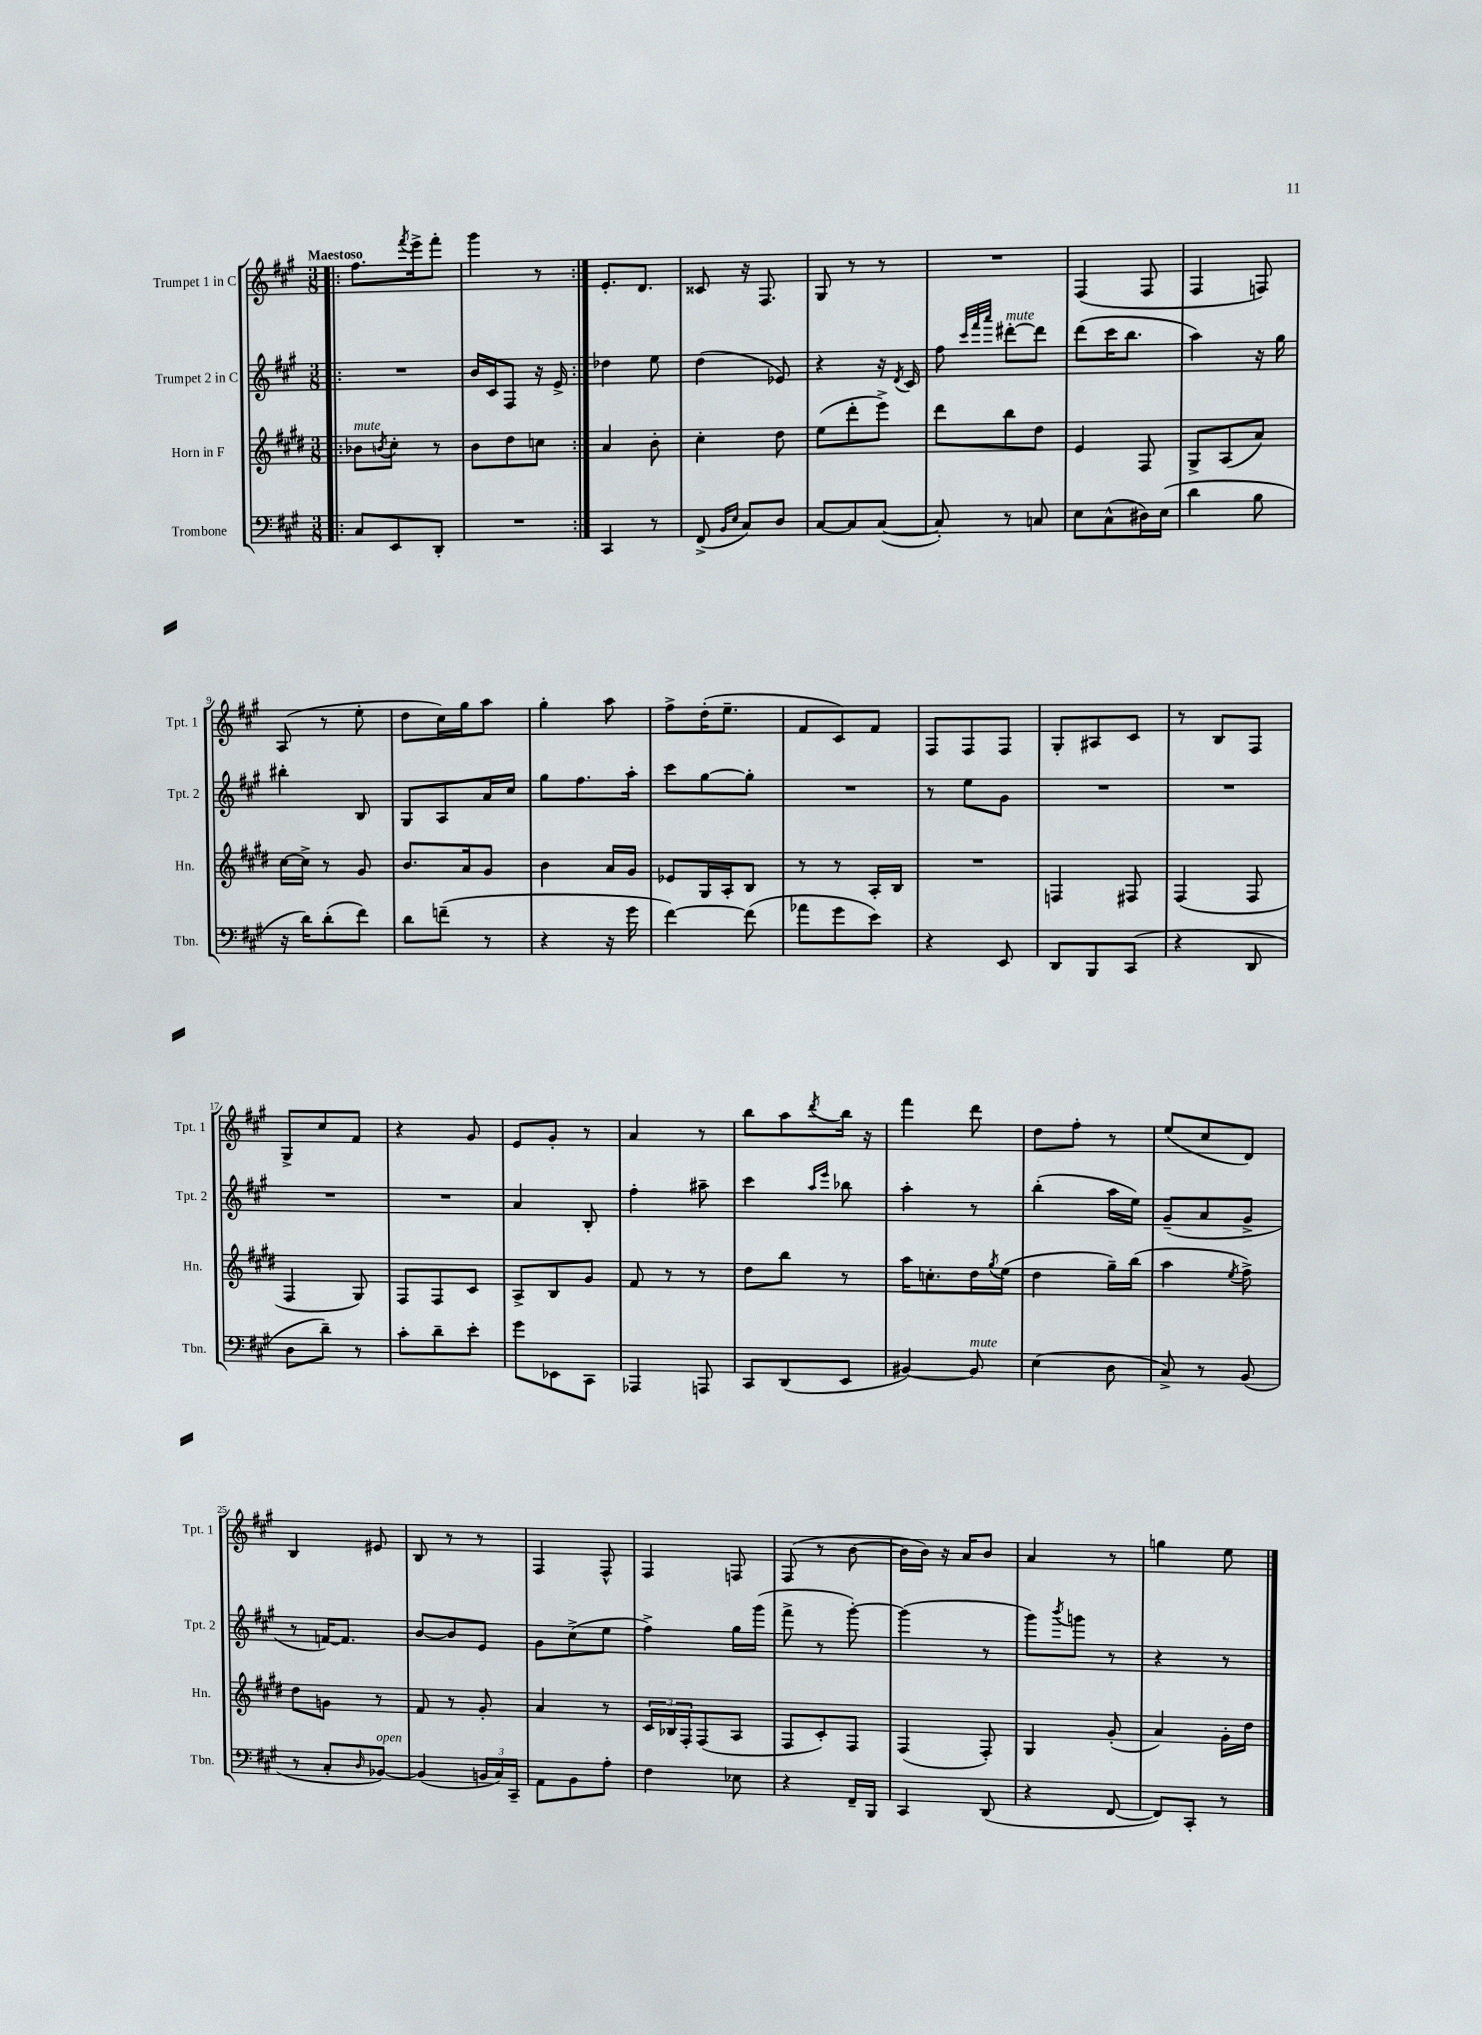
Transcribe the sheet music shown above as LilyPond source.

<<
\new StaffGroup <<
\new Staff = "s0" \with { instrumentName = "Trumpet 1 in C" shortInstrumentName = "Tpt. 1" } {
    \clef treble \key a \major \numericTimeSignature \time 3/8 \tempo "Maestoso"
    \repeat volta 2 { \bar ".|:" fis''8. \acciaccatura { fis'''8 } e'''16-> fis'''8-. |
    gis'''4 r8 | }
    e'8.-. d'8. |
    cisis'8 r16 fis8. |
    gis8 r8 r8 |
    R4. |
    fis4( fis8 |
    fis4 f8) |
    a8( r8 e''8-. |
    d''8 cis''16) gis''16 a''8 |
    gis''4-. a''8 |
    fis''8-> d''16-.( e''8.-- |
    fis'8 cis'8) fis'8 |
    fis8 fis8 fis8 |
    gis8-. ais8 cis'8 |
    r8 b8 fis8 |
    gis8-> cis''8 fis'8 |
    r4 gis'8 |
    e'8 gis'8-. r8 |
    a'4 r8 |
    b''8 a''8 \acciaccatura { d'''8 } b''16 r16 |
    fis'''4 d'''8 |
    d''8 fis''8-. r8 |
    e''8( cis''8 d'8) |
    b4 eis'8 |
    b8 r8 r8 |
    fis4 fis8-^ |
    fis4 f8 |
    fis8( r8 b'8~ |
    b'16 b'16) r16 a'16 b'8 |
    a'4 r8 |
    g''4 e''8 \bar "|." |
}
\new Staff = "s1" \with { instrumentName = "Trumpet 2 in C" shortInstrumentName = "Tpt. 2" } {
    \clef treble \key a \major \numericTimeSignature \time 3/8
    \repeat volta 2 { \bar ".|:" R4. |
    b'16 cis'16 fis8 r16 e'16-> | }
    des''4 e''8 |
    d''4( ees'8) |
    r4 r16 \acciaccatura { d'8 } cis'16 |
    fis''8 \grace { cis'''32 fis'''32 a'''32 } dis'''8~-.^\markup { \italic "mute" } dis'''8 |
    d'''8( cis'''16 b''8. |
    a''4) r16 gis''16 |
    bis''4-. b8 |
    gis8 a8 a'16 cis''16 |
    gis''8 fis''8. a''16-. |
    cis'''8 gis''8~ gis''8-. |
    R4. |
    r8 e''8 gis'8 |
    R4. |
    R4. |
    R4. |
    R4. |
    a'4 b8-. |
    fis''4-. ais''8-- |
    cis'''4 \grace { a''16 e'''16 } bes''8 |
    a''4-. r8 |
    b''4-.( a''16 e''16) |
    gis'8--( a'8 gis'8-> |
    r8 f'16~) f'8. |
    b'8~ b'8 e'8 |
    gis'8 cis''8->( e''8 |
    fis''4->) gis''16 gis'''16( |
    fis'''8-> r8 gis'''8~-.) |
    gis'''4( r8 |
    gis'''8) \acciaccatura { b'''8 } g'''8 r8 |
    r4 r8 \bar "|." |
}
\new Staff = "s2" \with { instrumentName = "Horn in F" shortInstrumentName = "Hn." } {
    \clef treble \key e \major \numericTimeSignature \time 3/8
    \repeat volta 2 { \bar ".|:" bes'8^\markup { \italic "mute" } \acciaccatura { b'8 } cis''8-. r8 |
    b'8 dis''8 c''8 | }
    a'4 b'8-. |
    cis''4-. dis''8 |
    e''8( dis'''8-. e'''8->) |
    dis'''8 b''8 dis''8 |
    e'4 fis8 |
    gis8-> a8( a'8) |
    cis''16~ cis''16-> r8 gis'8 |
    b'8. a'16 gis'8 |
    b'4 a'16 gis'16 |
    ees'8 gis16 a16-. b8 |
    r8 r8 a16-. b16 |
    R4. |
    f4 fis8 |
    fis4( fis8 |
    fis4 gis8) |
    fis8 fis8 cis'8 |
    a8-> b8 gis'8 |
    fis'8 r8 r8 |
    dis''8 b''8 r8 |
    a''16 c''8.-. dis''16 \acciaccatura { gis''8 } e''16( |
    dis''4 gis''16--) b''16( |
    a''4 \acciaccatura { e''8 } fis''8->) |
    dis''8 g'8 r8 |
    fis'8 r8 gis'8-. |
    a'4 r8 |
    \tuplet 3/2 { cis'16 bes16 fis16-. } fis8( a8 |
    fis8 cis'8-.) fis8 |
    fis4( fis8-.) |
    gis4 gis'8-.( |
    a'4) gis'16-. dis''16 \bar "|." |
}
\new Staff = "s3" \with { instrumentName = "Trombone" shortInstrumentName = "Tbn." } {
    \clef bass \key a \major \numericTimeSignature \time 3/8
    \repeat volta 2 { \bar ".|:" cis8 e,8 d,8-. |
    R4. | }
    cis,4 r8 |
    fis,8->( \grace { b,16 e16 } cis8) d8 |
    cis8~ cis8 cis8~( |
    cis8-.) r8 c8 |
    e8 cis8-^( dis16) e16( |
    d'4 b8 |
    r16 d'16) d'8-.( fis'8) |
    d'8 f'8--( r8 |
    r4 r16 gis'16 |
    fis'4~) fis'8( |
    aes'8 gis'8 e'8) |
    r4 e,8 |
    d,8 b,,8 cis,8( |
    r4 d,8 |
    d8 d'8--) r8 |
    cis'8-. d'8-- e'8-. |
    gis'8 ees,8 cis,8 |
    aes,,4 a,,8 |
    cis,8 d,8( e,8 |
    bis,4~) bis,8^\markup { \italic "mute" } |
    e4( d8 |
    cis8->) r8 b,8( |
    r8 cis8-. \grace { d16 } bes,8~^\markup { \italic "open" }) |
    bes,4( \tuplet 3/2 { b,16 cis16) cis,16-- } |
    a,8 b,8 a8-. |
    fis4 ees8 |
    r4 fis,16-- b,,16 |
    cis,4 d,8( |
    r4 fis,8~ |
    fis,8) cis,8-. r8 \bar "|." |
}
>>
>>
